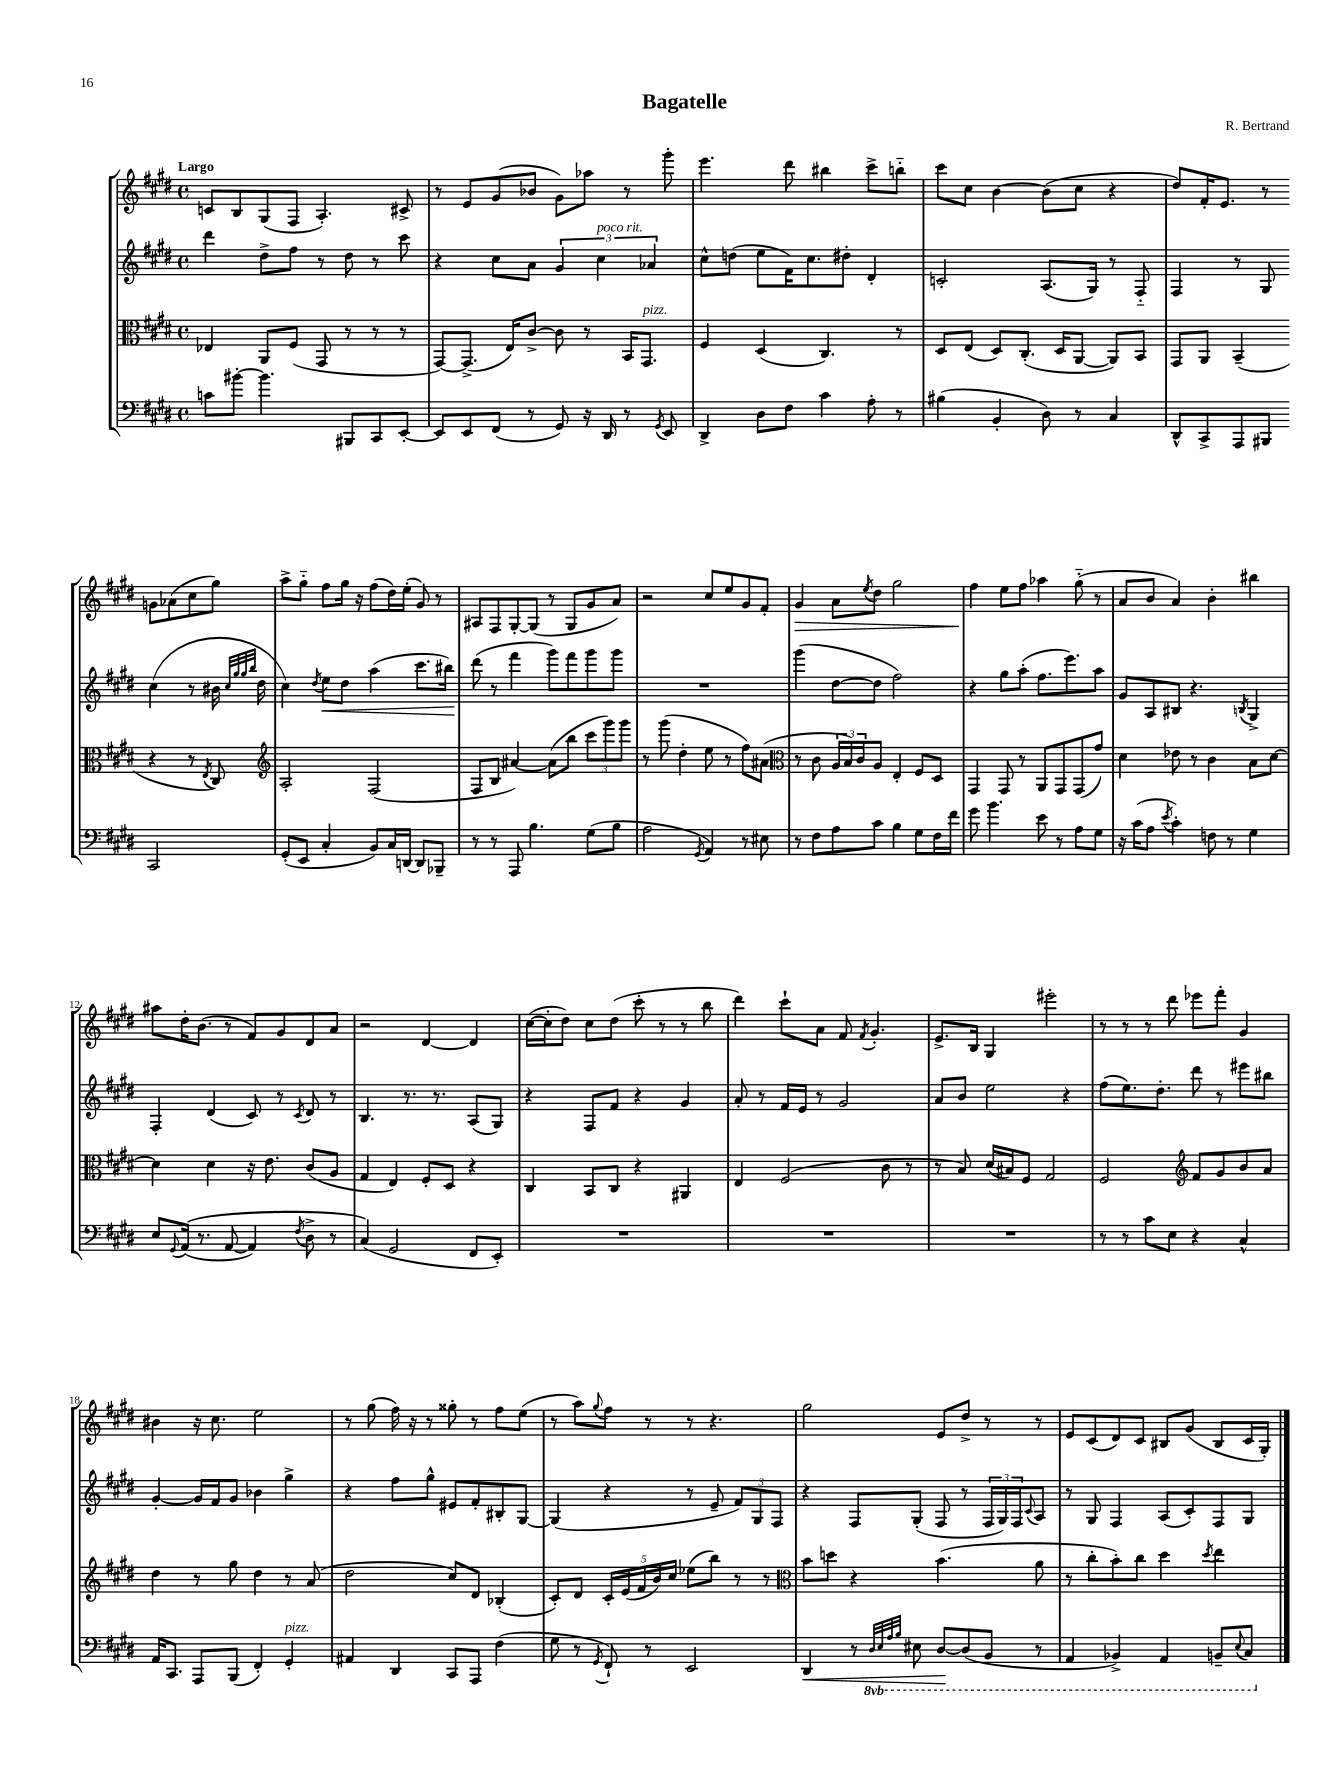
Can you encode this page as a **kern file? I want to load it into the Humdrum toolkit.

**kern	**kern	**kern	**kern
*staff4	*staff3	*staff2	*staff1
*clefF4	*clefC3	*clefG2	*clefG2
*k[f#c#g#d#]	*k[f#c#g#d#]	*k[f#c#g#d#]	*k[f#c#g#d#]
*M4/4	*M4/4	*M4/4	*M4/4
*met(c)	*met(c)	*met(c)	*met(c)
8c	4E-	4ddd#	8c
[8b#'	.	.	8B
4.b#]	8AA	8dd#^	(8G#
.	(8F#	8ff#	8F#
.	8GG#	8r	4.A')
8BBB#	8r	8dd#	.
8CC#	8r	8r	.
[8EE'	8r	8ccc#	8c#^
=	=	=	=
8EE]	[8GG#)	4r	8r
8EE	(8.GG#^]	.	8e
(8FF#	.	8cc#	(8g#
.	16E)	.	.
8r	[8c#^	8a	8b-
8GG#)	8c#]	6g#	8g#)
16r	8r	.	8aa-
.	.	6cc#	.
16DD#	.	.	.
8r	16BB	.	8r
.	8.GG#	.	.
.	.	6a-	.
8qGG#	.	.	.
8EE	.	.	8ggg#'
=	=	=	=
4DD#^	4F#	8cc#^^	4.eee
.	.	(8dd	.
8D#	(4D#	8ee	.
8F#	.	16f#)	8ddd#
.	.	8.cc#	.
4c#	4.C#)	.	4bb#
.	.	8dd#'	.
8A'	.	4d#'	8ccc#^
8r	8r	.	8bb'~
=	=	=	=
(4B#	8D#	2c'	8ccc#
.	(8E	.	8cc#
4BB'	8D#)	.	[4b
.	(8.C#'	.	.
8D#)	.	(8.A	(8b]
.	16D#	.	.
8r	[8AA	.	8cc#
.	.	16G#)	.
4C#	8AA])	8r	4r
.	8BB	8F#'~	.
=	=	=	=
8DD#^^	8GG#	4F#	8dd#)
8CC#^	8AA	.	16f#'
.	.	.	8.e
8AAA	(4BB~	8r	.
8BBB#	.	8G#	8r
2CC#	4r	(4cc#	8g
.	.	.	(8a-
.	8r	8r	8cc#
.	8qE	.	.
.	8C#)	16b#	8gg#)
.	.	32qqcc#	.
.	.	32qqgg#	.
.	.	32qqgg#	.
.	.	32qqbb	.
.	.	16dd#	.
=	=	=	=
*	*clefG2	*	*
(8GG#'	2A'	4cc#)	8aa^
8EE	.	.	8gg#'~
.	.	8qdd#	.
4C#'	.	8ee	8ff#
.	.	8dd#	16gg#
.	.	.	16r
8BB)	(2F#	(4aa	(8ff#
16C#	.	.	16dd#)
[16DD	.	.	(16ee'
8DD]	.	8.ccc#	8g#)
8BBB-~	.	.	8r
.	.	16bb#)	.
=	=	=	=
8r	8F#	(8ddd#	8A#
8r	8B	8r	8F#
8AAA	[4a#)	4fff#	[8G#'
4.B	.	.	(8G#]
.	(8a#]	8ggg#)	8r
.	8bb	8fff#	8G#
(8G#	12ccc#	8ggg#	8g#
.	12ggg#)	.	.
8B	.	8ggg#	8a)
.	12ggg#	.	.
=	=	=	=
2A	8r	1r	2r
.	(8ggg#	.	.
.	4dd#'	.	.
8qGG#	.	.	.
4AA)	8ee	.	8cc#
.	8r	.	8ee
8r	8ff#)	.	8g#
8E#	(8a#	.	8f#'
=	=	=	=
*	*clefC3	*	*
8r	8r	(4ggg#	4g#
8F#	8c#	.	.
8A	24A	[8dd#	8a
.	24B)	.	.
.	24c#	.	.
.	.	.	8qee
8c#	8A	8dd#]	8dd#
4B	4E'	2ff#)	2gg#
8G#	8F#	.	.
16F#	8D#	.	.
16f#	.	.	.
=	=	=	=
8g#	4GG#	4r	4ff#
4.b	.	.	.
.	8GG#	8gg#	8ee
.	8r	(8aa'	8ff#
8e	8AA	8.ff#	4aa-
8r	8GG#	.	.
.	.	8.eee)	.
8A	(8GG#	.	(8gg#'~
8G#	8g#)	8aa	8r
=	=	=	=
16r	4d#	8g#	8a
(16c#	.	.	.
8A	.	8A	8b
8qe	.	.	.
4c#')	8e-	8B#	4a)
.	8r	4.r	.
8F	4c#	.	4b'
8r	.	.	.
.	.	8qB	.
4G#	8B	4G#^	4bb#
.	[8d#	.	.
=	=	=	=
8E	4d#]	4F#'	8aa#
8qqGG#	.	.	.
&((16AA	.	.	16dd#'
8.r	.	.	(8.b
.	4d#	(4d#	.
[8AA	.	.	8r
4AA])	16r	8c#)	8f#)
.	8.e	.	.
.	.	8r	8g#
8qF#	.	8qc#	.
8D#^	(8c#	8d#	8d#
8r	8A	8r	8a
=	=	=	=
(4C#&)	4G#	4.B	2r
2GG#	4E)	.	.
.	.	8.r	.
.	8F#'	.	[4d#
.	.	8.r	.
.	8D#	.	.
8FF#	4r	(8A	4d#]
8EE')	.	8G#)	.
=	=	=	=
1r	4C#	4r	([16cc#
.	.	.	16cc#']
.	.	.	8dd#)
.	8BB	8F#	8cc#
.	8C#	8f#	(8dd#
.	4r	4r	8ccc#'
.	.	.	8r
.	4AA#	4g#	8r
.	.	.	8bb
=	=	=	=
1r	4E	8a'	4ddd#)
.	.	8r	.
.	(2F#	16f#	8ccc#`
.	.	16e	.
.	.	8r	8a
.	.	2g#	8f#
.	.	.	8qf#
.	.	.	4.g#'
.	8c#	.	.
.	8r	.	.
=	=	=	=
1r	8r	8a	8.e^
.	8B)	8b	.
.	.	.	16B
.	(16d#	2ee	4G#
.	16B#)	.	.
.	8F#	.	.
.	2G#	.	2eee#'
.	.	4r	.
=	=	=	=
8r	2F#	(8ff#	8r
8r	.	8.ee)	8r
8c#	.	.	8r
.	.	8.dd#'	.
8E	.	.	8ddd#
*	*clefG2	*	*
4r	8f#	8ddd#	8eee-
.	8g#	8r	8fff#'
4C#^^	8b	8eee#	4g#
.	8a	8bb#	.
=	=	=	=
16AA	4dd#	[4g#'	4b#
8.CC#	.	.	.
8AAA	8r	16g#]	16r
.	.	16f#	8.cc#
(8BBB	8gg#	8g#	.
4FF#')	4dd#	4b-	2ee
4GG#'	8r	4gg#^	.
.	(8a	.	.
=	=	=	=
4AA#	2dd#	4r	8r
.	.	.	(8gg#
4DD#	.	8ff#	16ff#)
.	.	.	16r
.	.	8gg#^^	8r
8CC#	8cc#)	8e#	8gg##'
8AAA	8d#	8f#'	8r
(4F#	(4B-'	8B#'	8ff#
.	.	[8G#	(8ee
=	=	=	=
8G#	8c#')	(4G#]	8r
8r	8d#	.	8aa)
8qGG#	.	.	8qqgg#
8FF#`)	20c#'	4r	8ff#
.	(20e	.	.
.	20f#	.	.
8r	.	.	8r
.	20b)	.	.
.	20cc#	.	.
2EE	(8ee-	8r	8r
.	8bb)	8e~	4.r
.	8r	12f#)	.
.	.	12G#	.
.	8r	.	.
.	.	12F#	.
=	=	=	=
*	*clefC3	*	*
4DD#	8b	4r	2gg#
.	8dd	.	.
8r	4r	8F#	.
32qqDD#	.	.	.
32qqEE	.	.	.
32qqAA	.	.	.
32qqBB	.	.	.
8EE#	.	(8G#'	.
[8DD#	(4.b	8F#	8e
(8DD#]	.	8r	8dd#^
8BBB	.	24F#	8r
.	.	24G#)	.
.	.	24F#	.
.	.	8qqc#	.
8r	8a	8A	8r
=	=	=	=
4AAA	8r	8r	8e
.	8cc#'	8G#	(8c#
4BBB-^)	8b')	4F#	8d#)
.	8cc#	.	8c#
4AAA	4dd#	(8A	8B#
.	.	8c#')	(8g#
.	8qdd#	.	.
8BBB~	4ee	8F#	8B#
8qqEE	.	.	.
8CC#	.	8G#	16c#
.	.	.	16G#')
==	==	==	==
*-	*-	*-	*-
